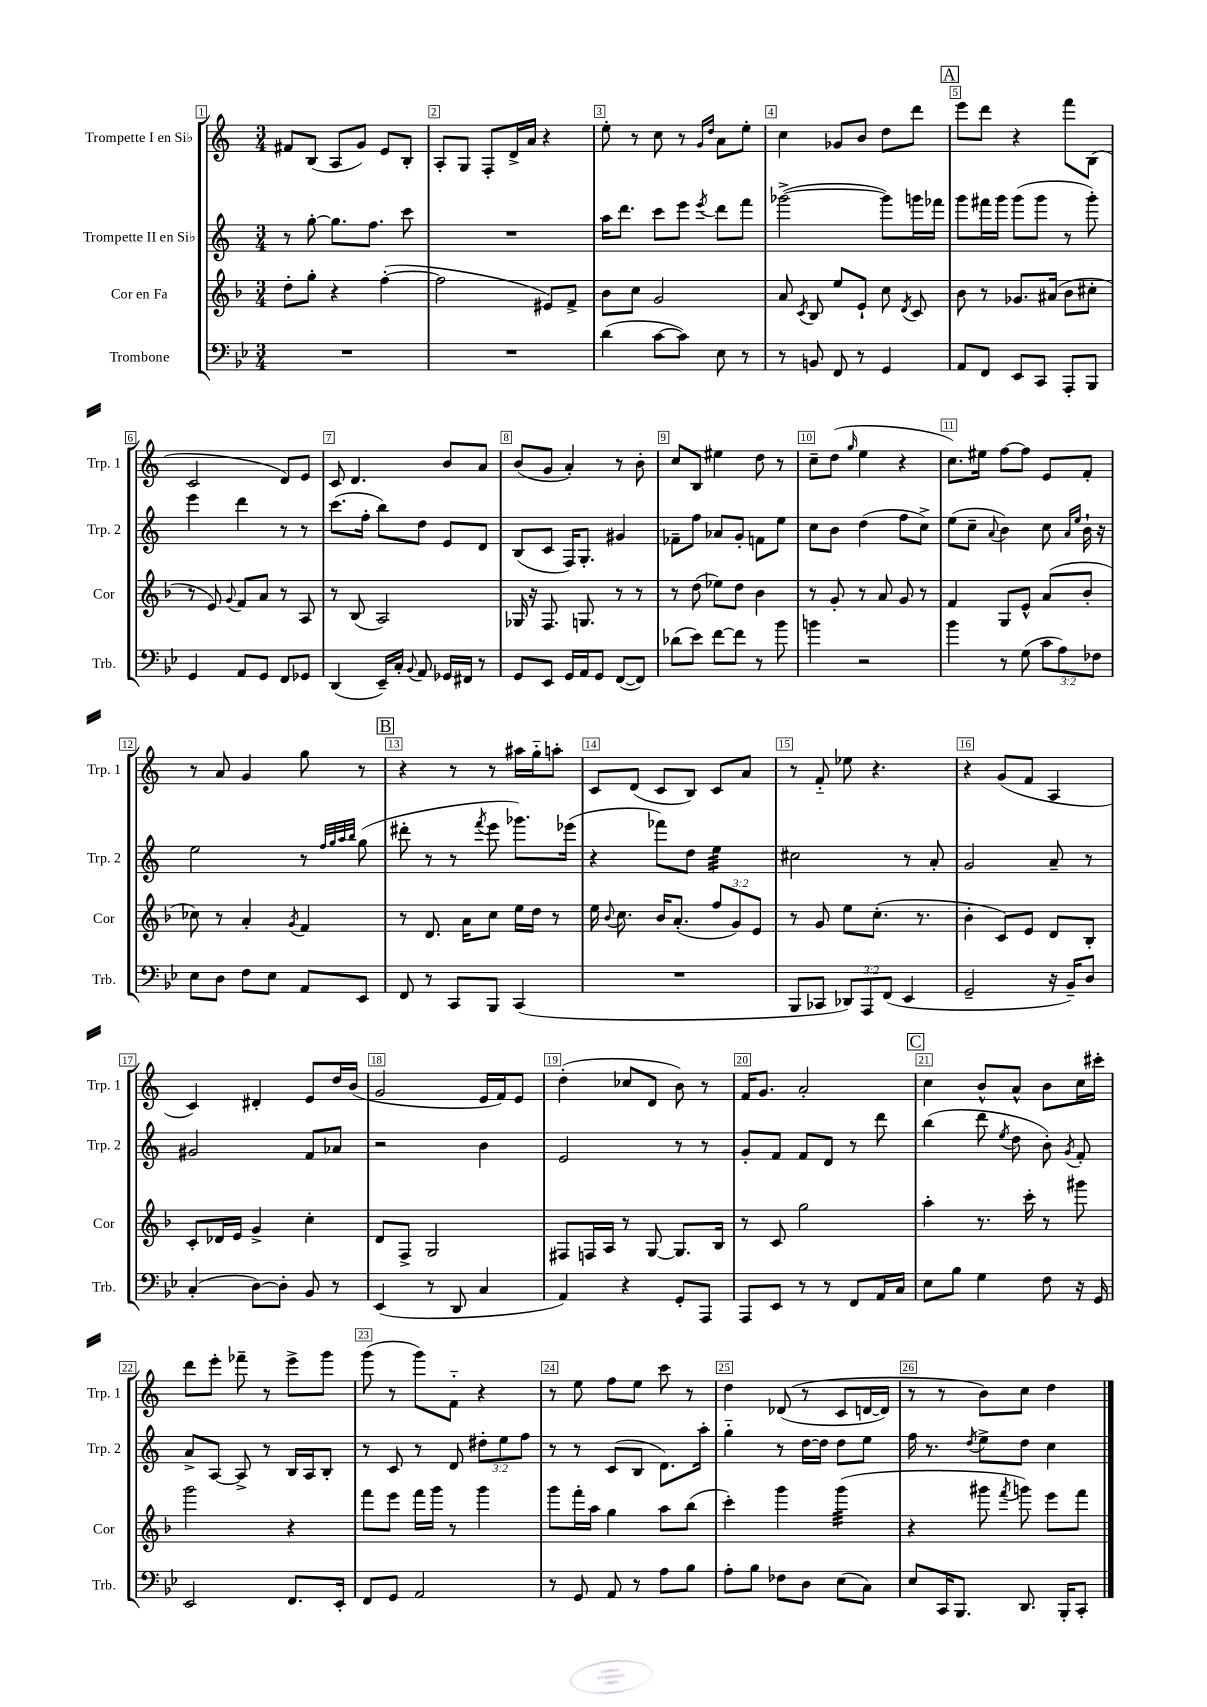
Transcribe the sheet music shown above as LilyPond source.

<<
\new StaffGroup <<
\new Staff = "s0" \with { instrumentName = "Trompette I en Sib" shortInstrumentName = "Trp. 1" } {
    \clef treble \key c \major \numericTimeSignature \time 3/4
    \autoBeamOff fis'8[ b8]( a8[ g'8]) e'8[ b8]-. |
    a8[-. g8] f8[-. d'16-> a'16] r4 |
    e''8-. r8 c''8 r8 \grace { g'16[ d''16] } a'8[ e''8]-. |
    c''4 ges'8[ b'8] d''8[ d'''8] |
    \mark \markup { \box "A" } e'''8[ d'''8] r4 f'''8[ b8]( |
    c'2 d'8[) e'8] |
    c'8 d'4. b'8[ a'8] |
    b'8[( g'8] a'4-.) r8 b'8-. |
    c''8[ b8] eis''4 d''8 r8 |
    c''8[-- d''8]( \grace { g''16 } e''4 r4 |
    c''8.[) eis''16] f''8[~ f''8] e'8[ f'8]-. |
    r8 a'8 g'4 g''8 r8 |
    \mark \markup { \box "B" } r4 r8 r8 ais''16[ g''16-_ a''8]-. |
    c'8[ d'8]( c'8[ b8]) c'8[ a'8] |
    r8 f'8-_ ees''8 r4. |
    r4 g'8[( f'8] a4 |
    c'4) dis'4-. e'8[ d''16 b'16]( |
    g'2 e'16[ f'16) e'8] |
    d''4-.( ces''8[ d'8] b'8) r8 |
    f'16[ g'8.] a'2-. |
    \mark \markup { \box "C" } c''4 b'8[-^ a'8]-^ b'8[ c''16 cis'''16]-. |
    d'''8[ e'''8]-. fes'''8-- r8 e'''8[-> g'''8] |
    g'''8( r8 g'''8[) f'8]-_ r4 |
    r8 e''8 f''8[ e''8] c'''8 r8 |
    d''4 des'8(\( r8 c'8[ d'16~ d'16]) |
    r8 r8 b'8[\) c''8] d''4 \bar "|." |
}
\new Staff = "s1" \with { instrumentName = "Trompette II en Sib" shortInstrumentName = "Trp. 2" } {
    \clef treble \key c \major \numericTimeSignature \time 3/4 \override Staff.TupletNumber.text = #tuplet-number::calc-fraction-text
    \autoBeamOff r8 g''8~-. g''8.[ f''8.] c'''8 |
    R2. |
    a''16[ d'''8.] c'''8[ e'''8] \acciaccatura { e'''8 } d'''8[ f'''8] |
    ges'''2~->( ges'''8[) g'''16 fes'''16] |
    \mark \markup { \box "A" } g'''8[ fis'''16 g'''16] g'''8[( g'''8] r8 g'''8-.) |
    e'''4 d'''4 r8 r8 |
    c'''8.[( f''16]-. b''8[) d''8] e'8[ d'8] |
    b8[( c'8] f16[) g8.]-. gis'4 |
    fes'8[-- f''8] aes'8[ g'8]-. f'8[ e''8] |
    c''8[ b'8] d''4( f''8[ c''8]->) |
    e''8[( c''8]-- \appoggiatura { a'8 } b'4) c''8 \grace { a'16[ e''16] } b'16-! r16 |
    e''2 r8 \grace { f''32[ g''32 a''32 b''32] } g''8( |
    \mark \markup { \box "B" } dis'''8-. r8 r8 \acciaccatura { f'''8 } e'''8 ges'''8.[) ees'''16]( |
    r4 fes'''8[) d''8] e''4:32 |
    cis''2 r8 a'8-. |
    g'2 a'8-- r8 |
    gis'2 f'8[ aes'8] |
    r2 b'4 |
    e'2 r8 r8 |
    g'8[-. f'8] f'8[ d'8] r8 d'''8 |
    \mark \markup { \box "C" } b''4( d'''8 \acciaccatura { e''8 } d''8 b'8-.) \acciaccatura { g'8 } f'8-. |
    a'8[-> a8]~ a8-> r8 b16[ a16 b8]-. |
    r8 c'8 r8 d'8 \tuplet 3/2 { dis''8[-. e''8 f''8] } |
    r8 r8 c'8[( b8] d'8.[) a''16]-. |
    g''4-_ r8 d''16[~ d''16] d''8[ e''8] |
    f''16 r8. \acciaccatura { d''8 } e''8[-> d''8] c''4 \bar "|." |
}
\new Staff = "s2" \with { instrumentName = "Cor en Fa" shortInstrumentName = "Cor" } {
    \clef treble \key f \major \numericTimeSignature \time 3/4 \override Staff.TupletNumber.text = #tuplet-number::calc-fraction-text
    \autoBeamOff d''8[-. g''8]-. r4 f''4~-.( |
    f''2 eis'8[) f'8]-> |
    bes'8[ c''8] g'2 |
    a'8 \acciaccatura { c'8 } bes8 e''8[ e'8]-! c''8 \acciaccatura { d'8 } c'8 |
    \mark \markup { \box "A" } bes'8 r8 ges'8.[ ais'16]( bes'8[ cis''8]-. |
    r8 e'8) \appoggiatura { g'8 } f'8[ a'8] r8 a8 |
    r8 bes8( a2) |
    ges16 r16 f8. g8. r8 r8 |
    r8 d''8( ees''8[) d''8] bes'4 |
    r8 g'8-. r8 a'8 g'8 r8 |
    f'4 g8[ e'8]-^ a'8[( bes'8]-. |
    ces''8) r8 a'4-. \acciaccatura { g'8 } f'4 |
    \mark \markup { \box "B" } r8 d'8. a'16[ c''8] e''16[ d''16] r8 |
    e''16 \appoggiatura { bes'8 } c''8. bes'16[ a'8.]-.( \tuplet 3/2 { f''8[ g'8) e'8] } |
    r8 g'8 e''8[ c''8.]-.( r8. |
    bes'4-. c'8[) e'8] d'8[ bes8]-. |
    c'8[-. des'16 e'16] g'4-> c''4-. |
    d'8[ f8]-> g2 |
    fis8[ f16 a16] r8 g8~ g8.[ bes16] |
    r8 c'8 g''2 |
    \mark \markup { \box "C" } a''4-. r8. c'''16-. r8 gis'''8 |
    g'''2 r4 |
    f'''8[ e'''8] f'''16[ g'''16] r8 g'''4 |
    g'''8[ f'''16-. a''16] g''4 a''8[ bes''8]( |
    c'''4-.) g'''4 g'''4:32( |
    r4 gis'''8 \acciaccatura { f'''8 } g'''8) e'''8[ f'''8] \bar "|." |
}
\new Staff = "s3" \with { instrumentName = "Trombone" shortInstrumentName = "Trb." } {
    \clef bass \key bes \major \numericTimeSignature \time 3/4 \override Staff.TupletNumber.text = #tuplet-number::calc-fraction-text
    \autoBeamOff R2. |
    R2. |
    d'4( c'8[~ c'8]) ees8 r8 |
    r8 b,8 f,8 r8 g,4 |
    \mark \markup { \box "A" } a,8[ f,8] ees,8[ c,8] a,,8[-. bes,,8] |
    g,4 a,8[ g,8] f,8[ ges,8] |
    d,4( ees,16[--) c16]-. \appoggiatura { bes,8 } a,8 ges,16[ fis,16] r8 |
    g,8[ ees,8] g,16[ a,16 g,8] f,8[~( f,8]) |
    des'8[( ees'8]) f'8[~ f'8] r8 bes'8 |
    b'4 r2 |
    bes'4 r8 g8( \tuplet 3/2 { c'8[ a8) fes8] } |
    ees8[ d8] f8[ ees8] a,8[ ees,8] |
    \mark \markup { \box "B" } f,8 r8 c,8[ bes,,8] c,4( |
    R2. |
    bes,,8[ ces,8] \tuplet 3/2 { des,8[) a,,8 f,8]( } ees,4 |
    g,2-- r16 bes,16[--) d8] |
    c4-.( d8[~) d8]-. bes,8 r8 |
    ees,4( r8 d,8 c4 |
    a,4) r4 g,8[-. a,,8] |
    a,,8[ ees,8] r8 r8 f,8[ a,16 c16] |
    \mark \markup { \box "C" } ees8[ bes8] g4 f8 r16 g,16 |
    ees,2 f,8.[ ees,16]-. |
    f,8[ g,8] a,2 |
    r8 g,8 a,8 r8 a8[ bes8] |
    a8[-. bes8] fes8[ d8] ees8[( c8]) |
    ees8[ c,16 bes,,8.] d,8. bes,,16[-. c,8]-. \bar "|." |
}
>>
>>
\layout { \context { \Score \override BarNumber.break-visibility = ##(#f #t #t) barNumberVisibility = #all-bar-numbers-visible \override BarNumber.stencil = #(make-stencil-boxer 0.1 0.3 ly:text-interface::print) } }
